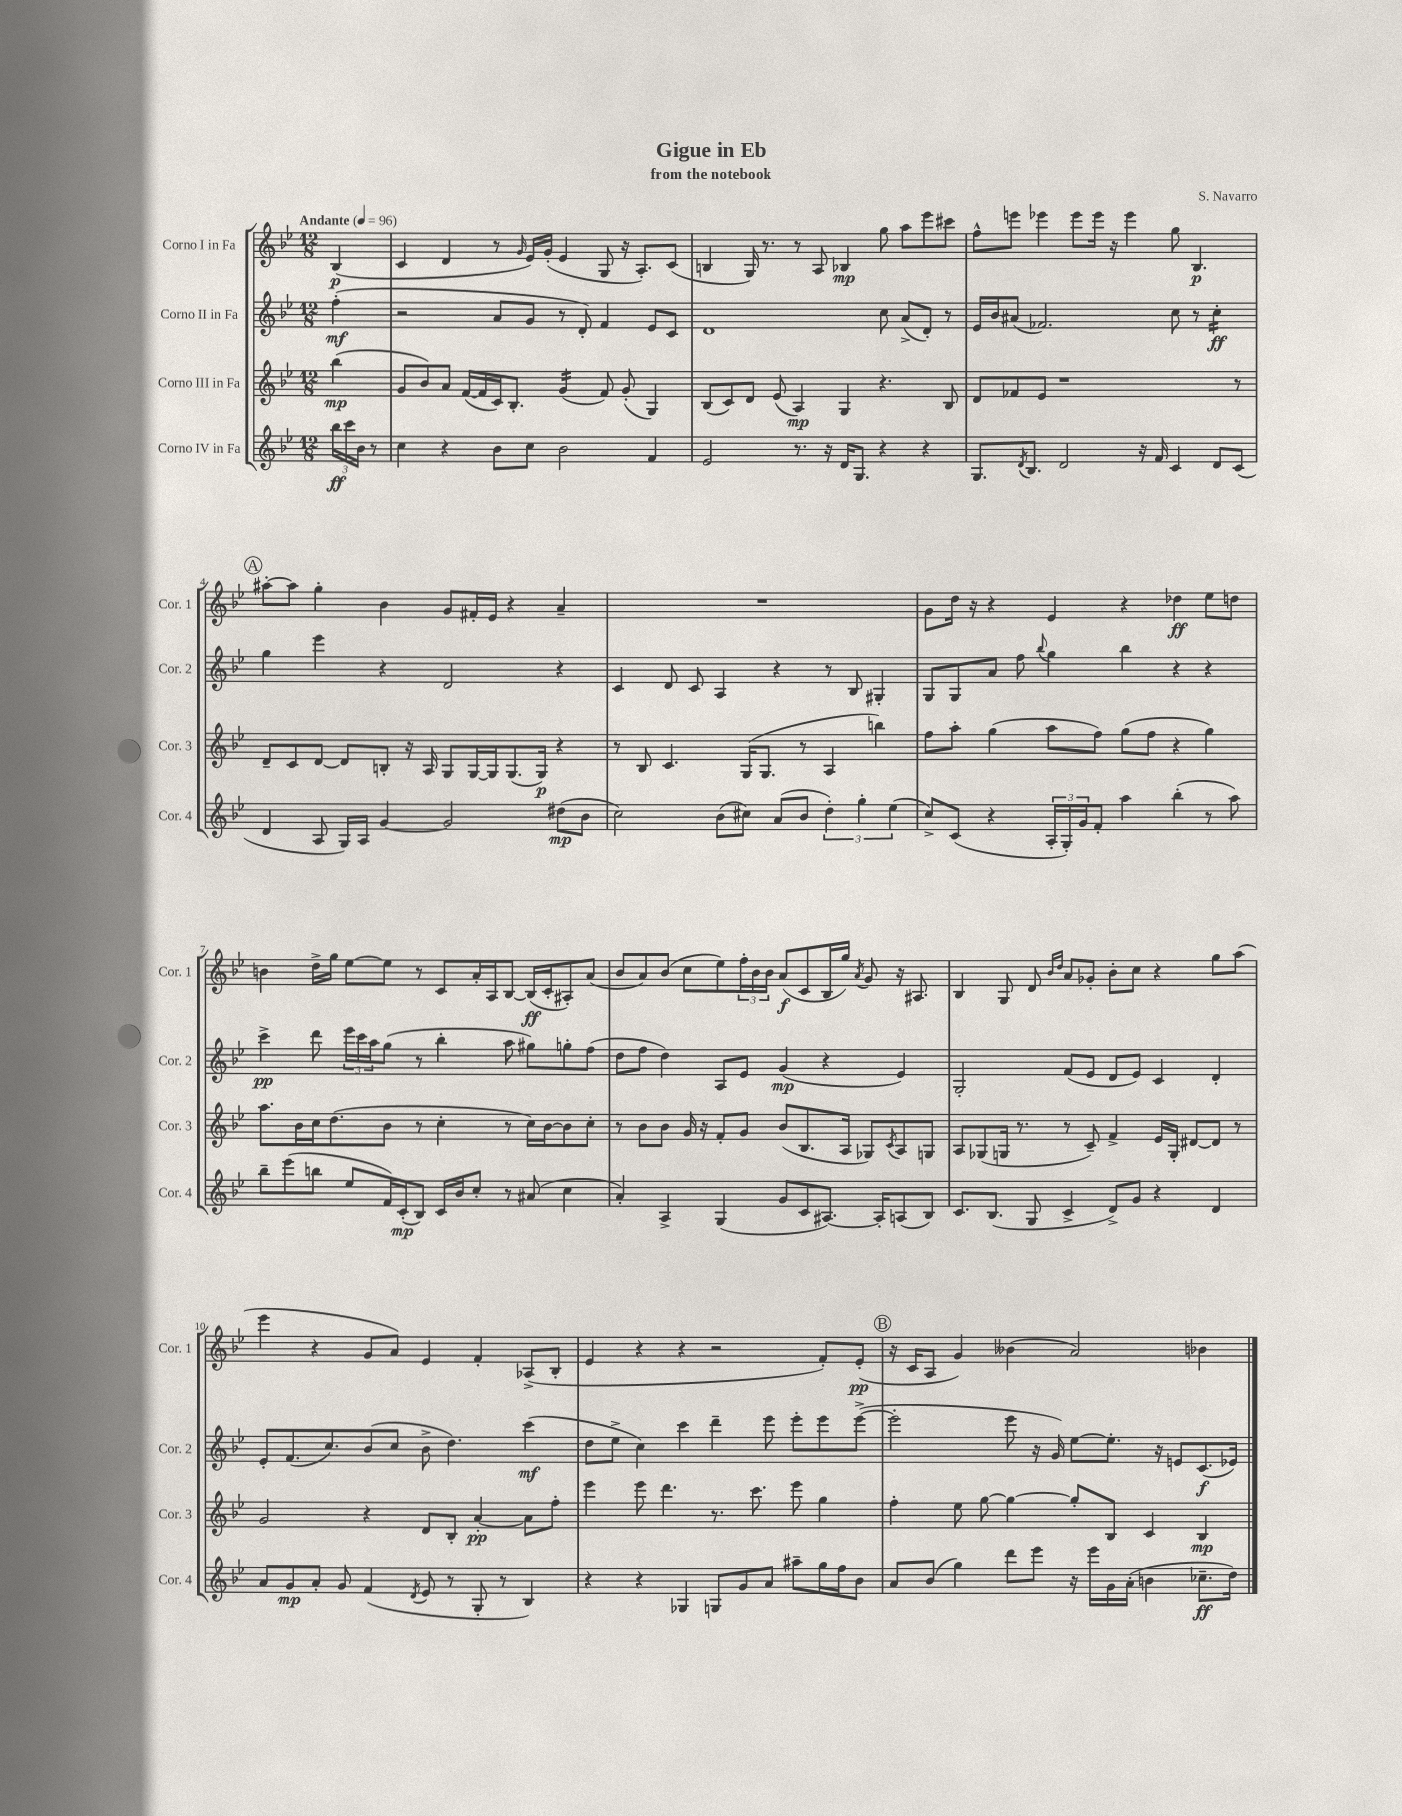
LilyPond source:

\header { title = "Gigue in Eb" composer = "S. Navarro" subtitle = "from the notebook" }
<<
\new StaffGroup <<
\new Staff = "s0" \with { instrumentName = "Corno I in Fa" shortInstrumentName = "Cor. 1" } {
    \clef treble \key bes \major \numericTimeSignature \time 12/8 \partial 4 \tempo "Andante" 4 = 96
    bes4\p( |
    c'4 d'4 r8 \grace { g'16 } ees'16) g'16-.( ees'4 g8 r16 a8.-.) c'8( |
    b4 g16) r8. r8 a8 bes4\mp g''8 a''8 ees'''8 cis'''8 |
    f''8-^ e'''8 ees'''4 ees'''8 ees'''16 r16 ees'''4 g''8 bes4.\p |
    \mark \markup { \circle "A" } ais''8~-. ais''8 g''4-. bes'4 g'8 fis'16-. ees'16 r4 a'4-- |
    R1. |
    g'8 d''16 r16 r4 ees'4 r4 des''4\ff ees''8 d''8 |
    b'4 d''16-> g''16 ees''8~ ees''8 r8 c'8 a'16-. a16 bes8~ bes16\ff( c'16-. ais8-.) a'8( |
    bes'8 a'8) bes'8( c''8 ees''8) \tuplet 3/2 { f''16-. bes'16 bes'16 } a'8\f( c'8 bes16 g''16) \acciaccatura { a'8 } g'8 r16 ais8. |
    bes4 g8 d'8 \grace { bes'16 d''16 } a'8 ges'8-. bes'8-. c''8 r4 g''8 a''8( |
    ees'''4 r4 g'8 a'8) ees'4 f'4-. aes8->( bes8-. |
    ees'4 r4 r4 r2 f'8-.) ees'8-.\pp( |
    \mark \markup { \circle "B" } r16 c'16 a8 g'4) beses'4( a'2) bes'4 \bar "|." |
}
\new Staff = "s1" \with { instrumentName = "Corno II in Fa" shortInstrumentName = "Cor. 2" } {
    \clef treble \key bes \major \numericTimeSignature \time 12/8 \partial 4
    f''4-.\mf( |
    r2 a'8 g'8 r8 d'8-.) f'4 ees'8 c'8 |
    d'1 c''8 a'8->( d'8-.) r8 |
    ees'16 bes'16 ais'8( fes'2.) c''8 r8 c''4:16-.\ff |
    \mark \markup { \circle "A" } g''4 ees'''4 r4 d'2 r4 |
    c'4 d'8 c'8 a4 r4 r8 bes8 gis4-. |
    g8 g8 a'8 f''8 \appoggiatura { bes''8 } g''4 bes''4 r4 r4 |
    c'''4->\pp d'''8 \tuplet 3/2 { ees'''16 c'''16 a''16 } g''8( r8 bes''4-. a''8 gis''8) g''8-. f''8( |
    d''8 f''8 d''4) a8 ees'8 g'4\mp( r4 ees'4) |
    g2-. f'8( ees'8 d'8 ees'8) c'4 d'4-. |
    ees'8-. f'8.( c''8.) bes'8( c''8 bes'8-> d''4.) c'''4\mf( |
    d''8 ees''8-> c''4) c'''4 d'''4-- ees'''8 ees'''8-. ees'''8 ees'''8~->( |
    \mark \markup { \circle "B" } ees'''2-. ees'''8 r16 g'16) ees''8~ ees''8.-. r16 e'8 c'8.\f( ees'16) \bar "|." |
}
\new Staff = "s2" \with { instrumentName = "Corno III in Fa" shortInstrumentName = "Cor. 3" } {
    \clef treble \key bes \major \numericTimeSignature \time 12/8 \partial 4
    bes''4\mp( |
    g'8 bes'8) a'8 f'16~( f'16 c'16) bes8.-. g'4:16( f'8) g'8-.( g4) |
    bes8( c'8) d'8 ees'8( a4\mp) g4 r4. bes8 |
    d'8 fes'8 ees'8 r1 r8 |
    \mark \markup { \circle "A" } d'8-- c'8 d'8~ d'8 b8-. r16 a16 g8 g16~ g16 g8.( g16\p) r4 |
    r8 bes8 c'4. g16( g8. r8 a4 b''4) |
    f''8 a''8-. g''4( a''8 f''8) g''8( f''8 r4 g''4) |
    a''8. bes'16 c''16 d''8.( bes'8 r8 c''4-. r8 c''16) bes'16~ bes'8 c''8-. |
    r8 bes'8 bes'8 g'16 r16 f'8-. g'8 bes'8( bes8. a16 ges8) \acciaccatura { c'8 } a8 g8 |
    a8 ges8( g16 r8. r8 c'8--) f'4-> ees'16 g16-. dis'8~ dis'8 r8 |
    g'2 r4 d'8 bes8-. a'4~-.\pp a'8 f''8-. |
    ees'''4 ees'''8 d'''4. r8. c'''8. ees'''8 g''4 |
    \mark \markup { \circle "B" } f''4-. ees''8 g''8~ g''4~ g''8-. bes8 c'4 bes4\mp \bar "|." |
}
\new Staff = "s3" \with { instrumentName = "Corno IV in Fa" shortInstrumentName = "Cor. 4" } {
    \clef treble \key bes \major \numericTimeSignature \time 12/8 \partial 4
    \tuplet 3/2 { bes''16\ff c'''16 bes'16 } r8 |
    c''4 r4 bes'8 c''8 bes'2 f'4 |
    ees'2 r8. r16 d'16 g8. r4 r4 |
    g8. \acciaccatura { d'8 } bes8. d'2 r16 f'16 c'4 d'8 c'8( |
    \mark \markup { \circle "A" } d'4 a8 g16) a16 g'4~ g'2 dis''8\mp( bes'8 |
    c''2) bes'8( cis''8) a'8( bes'8 \tuplet 3/2 { d''4-.) g''4-. ees''4( } |
    c''8->) c'8( r4 \tuplet 3/2 { a16-. g16-.) g'16 } f'8-. a''4 bes''4-.( r8 a''8) |
    bes''8-- ees'''8( b''8 ees''8 f'16) c'16-.\mp( bes8) c'16 bes'16 c''8-. r8 ais'8( c''4 |
    a'4-.) a4-> g4( g'8 c'8 ais8.~) ais16-. a8( bes8) |
    c'8. bes8.( g8 c'4-> d'8->) g'8 r4 d'4 |
    a'8 g'8\mp a'8-. g'8 f'4( \acciaccatura { d'8 } ees'8 r8 g8-. r8 bes4) |
    r4 r4 ges4 g8 g'8 a'8 ais''8-- g''16 f''16 bes'8 |
    \mark \markup { \circle "B" } a'8 bes'8( g''4) d'''8 ees'''8 r16 ees'''16 g'16 a'16-.( b'4 ces''8.--\ff d''16) \bar "|." |
}
>>
>>
